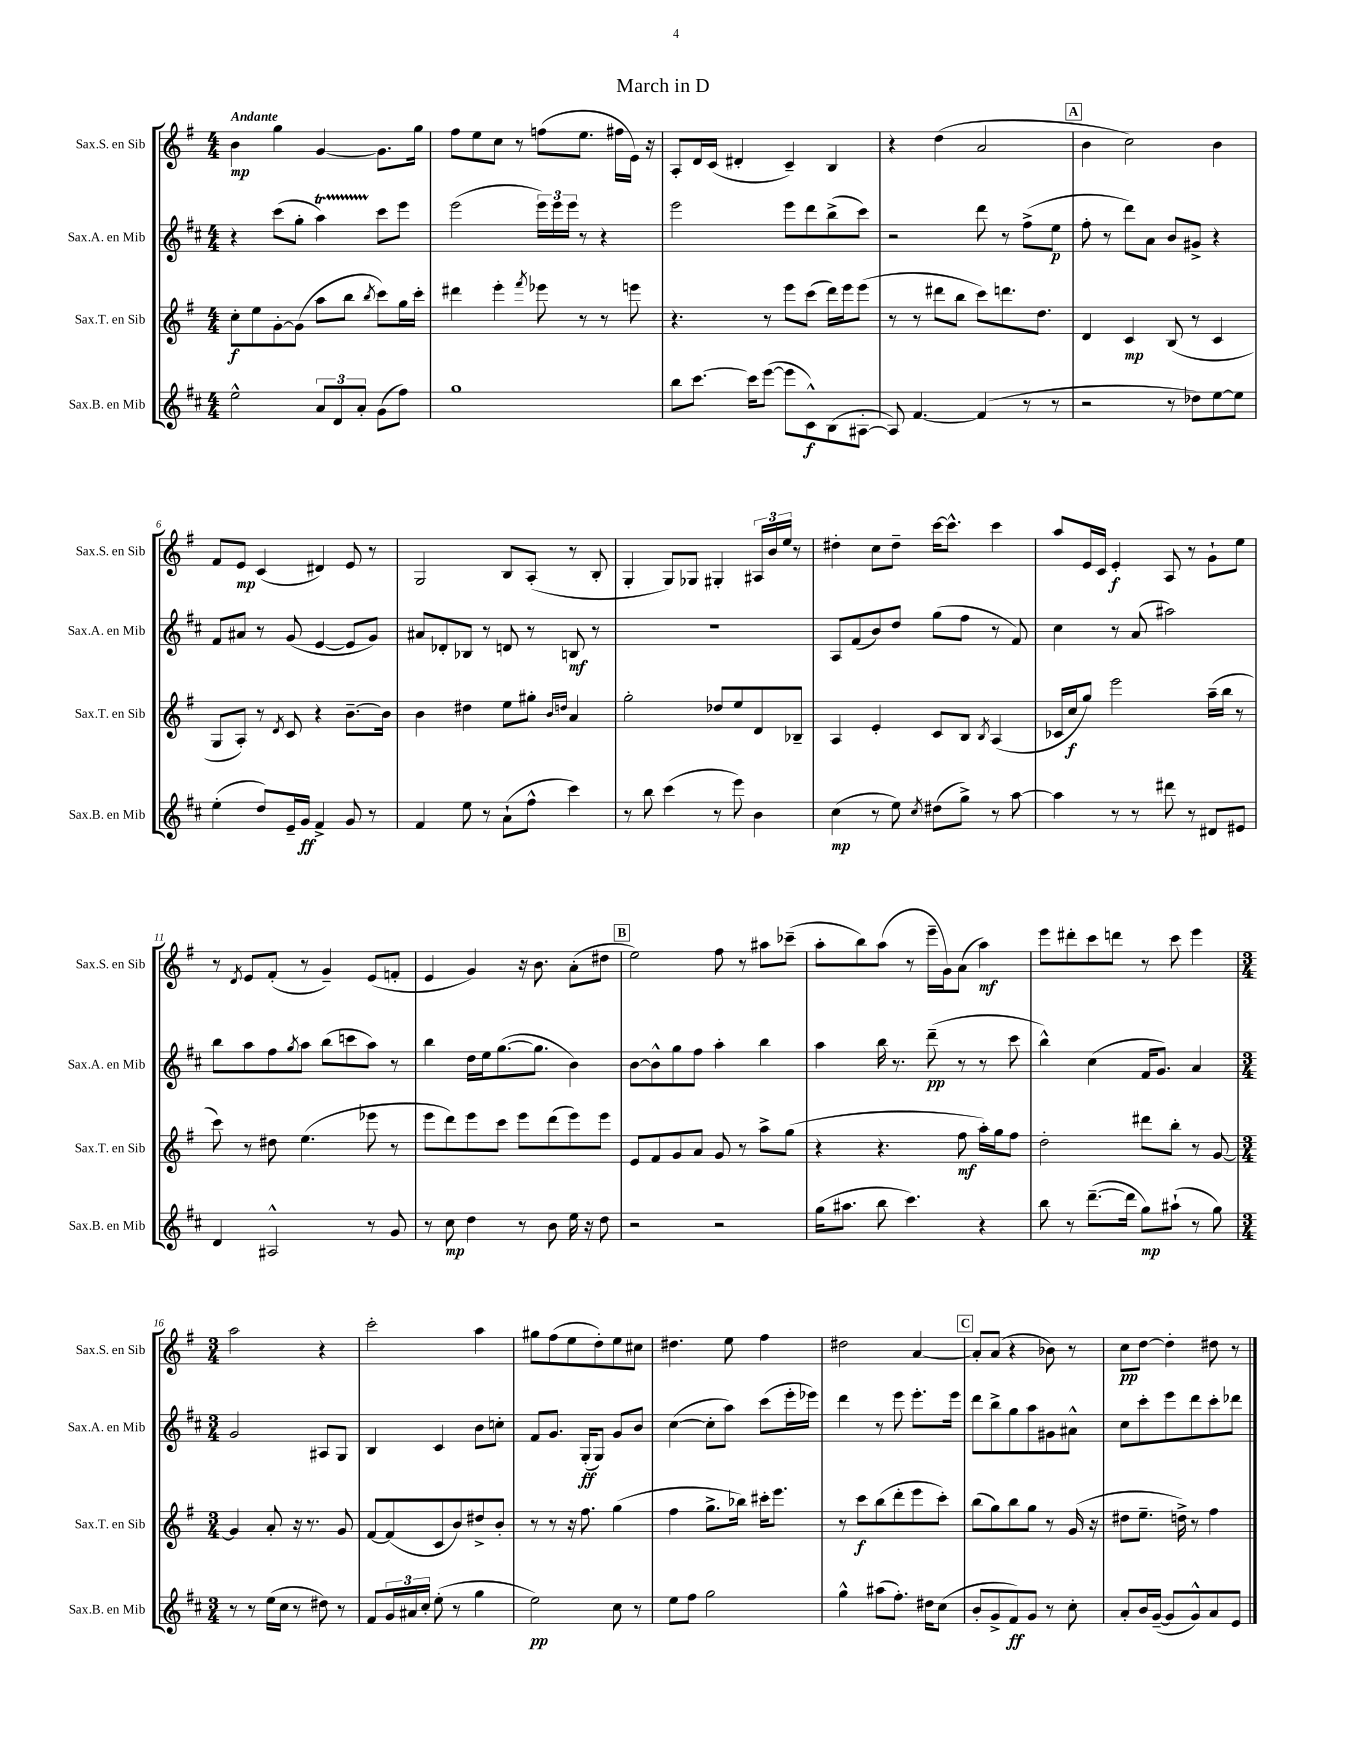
\header { title = "March in D" }
<<
\new StaffGroup <<
\new Staff = "s0" \with { instrumentName = "Sax.S. en Sib" shortInstrumentName = "Sax.S. en Sib" } {
    \clef treble \key g \major \numericTimeSignature \time 4/4 \tempo "Andante"
    b'4\mp g''4 g'4~ g'8. g''16 |
    fis''8 e''8 c''8 r8 f''8( e''8. fis''16 e'16) r16 |
    a8-. d'16 c'16( dis'4-. c'4--) b4 |
    r4 d''4( a'2 |
    \mark \markup { \box "A" } b'4 c''2) b'4 |
    fis'8 e'8\mp c'4( dis'4) e'8 r8 |
    g2 b8 a8-.( r8 b8-. |
    g4-. g8) ges8 gis4-. \tuplet 3/2 { ais16 b'16 e''16 } r8 |
    dis''4-. c''8 dis''8-- c'''16~ c'''8.-^ c'''4 |
    a''8 e'16 c'16 e'4-.\f a8 r8 g'8-! e''8 |
    r8 \acciaccatura { d'8 } e'8 fis'8-.( r8 g'4--) e'8( f'8-. |
    e'4 g'4) r16 b'8. a'8-.( dis''8 |
    \mark \markup { \box "B" } e''2) fis''8 r8 ais''8 ces'''8--( |
    a''8-. b''8) a''8( r8 e'''16-- g'16) a'8( a''4\mf) |
    e'''8 dis'''8-. c'''8 d'''8 r8 c'''8 e'''4 |
    \numericTimeSignature \time 3/4 a''2 r4 |
    c'''2-. a''4 |
    gis''8 fis''8( e''8 d''8-.) e''8 cis''8 |
    dis''4. e''8 fis''4 |
    dis''2 a'4~ |
    \mark \markup { \box "C" } a'8-. a'8( r4 bes'8) r8 |
    c''8\pp d''8~ d''4-. dis''8 r8 \bar "|." |
}
\new Staff = "s1" \with { instrumentName = "Sax.A. en Mib" shortInstrumentName = "Sax.A. en Mib" } {
    \clef treble \key d \major \numericTimeSignature \time 4/4
    r4 cis'''8( g''8-. a''4\startTrillSpan) cis'''8\stopTrillSpan e'''8 |
    e'''2( \tuplet 3/2 { e'''16) e'''16 e'''16 } r8 r4 |
    e'''2 e'''8 d'''8 b''8->( cis'''8) |
    r2 d'''8 r8 fis''8->( e''8\p |
    \mark \markup { \box "A" } fis''8-. r8 d'''8) a'8 b'8 gis'8-> r4 |
    fis'8 ais'8 r8 g'8( e'4~ e'8 g'8) |
    ais'8 des'8-. bes8 r8 d'8 r8 b8\mf r8 |
    R1 |
    a8 fis'8( b'8) d''8 g''8( fis''8 r8 fis'8) |
    cis''4 r8 a'8( ais''2) |
    b''8 a''8 fis''8 \acciaccatura { g''8 } a''8 b''8( c'''8 a''8) r8 |
    b''4 d''16 e''16 g''8.~( g''8. b'4) |
    \mark \markup { \box "B" } b'8~ b'8-^ g''8 fis''8 a''4-. b''4 |
    a''4 b''16 r8. d'''8--\pp( r8 r8 cis'''8 |
    b''4-^) cis''4( fis'16 g'8.) a'4 |
    \numericTimeSignature \time 3/4 g'2 ais8 g8 |
    b4 cis'4 b'8 c''8-. |
    fis'8 g'8. g16-.\ff( g8) g'8 b'8 |
    cis''4~( cis''8-. a''8) cis'''8( e'''16-. ees'''16) |
    d'''4 r8 e'''8 e'''8.-. e'''16 |
    \mark \markup { \box "C" } d'''8 b''8-> g''8 a''8 gis'8 ais'8-^ |
    cis''8 cis'''8-. e'''8 d'''8 cis'''8-. des'''8 \bar "|." |
}
\new Staff = "s2" \with { instrumentName = "Sax.T. en Sib" shortInstrumentName = "Sax.T. en Sib" } {
    \clef treble \key g \major \numericTimeSignature \time 4/4
    c''8-.\f e''8 g'8~-. g'8( a''8 b''8 \acciaccatura { b''8 } c'''8) g''16 c'''16-. |
    dis'''4 e'''4-. \acciaccatura { fis'''8 } ees'''8 r8 r8 e'''8 |
    r4. r8 e'''8 c'''8( d'''16) e'''16 e'''8( |
    r8 r8 dis'''8 b''8 c'''8) d'''8. d''8. |
    \mark \markup { \box "A" } d'4 c'4\mp b8( r8 c'4 |
    g8 a8-.) r8 \acciaccatura { d'8 } c'8 r4 b'8.~-- b'16 |
    b'4 dis''4 e''8 gis''8-. \grace { b'16 d''16 } a'4 |
    g''2-. des''8 e''8 d'8 bes8-- |
    a4 e'4-. c'8 b8 \acciaccatura { b8 } a4( |
    ces'16 c''16\f g''8) e'''2 a''16--( b''16 r8 |
    c'''8) r8 dis''8 e''4.( ees'''8 r8 |
    e'''8 d'''8) e'''8 c'''8 e'''8 d'''8( e'''8) e'''8 |
    \mark \markup { \box "B" } e'8 fis'8 g'8 a'8 g'8 r8 a''8-> g''8( |
    r4 r4. fis''8\mf a''16-.) g''16 fis''8 |
    d''2-. dis'''8 b''8-. r8 g'8~ |
    \numericTimeSignature \time 3/4 g'4 a'8-. r16 r8. g'8 |
    fis'8~ fis'8( c'8 b'8) dis''8-> b'8-. |
    r8 r8 r16 fis''8. g''4( |
    fis''4 g''8.-> bes''16) cis'''16-. e'''8. |
    r8 c'''8\f b''8( d'''8-. e'''8 c'''8-.) |
    \mark \markup { \box "C" } b''8( g''8) b''8 g''8 r8 g'16( r16 |
    dis''8 e''8.-- d''16->) r8 fis''4 \bar "|." |
}
\new Staff = "s3" \with { instrumentName = "Sax.B. en Mib" shortInstrumentName = "Sax.B. en Mib" } {
    \clef treble \key d \major \numericTimeSignature \time 4/4
    e''2-^ \tuplet 3/2 { a'8 d'8 a'8-. } g'8( fis''8) |
    g''1 |
    b''8 cis'''8.~ cis'''16 e'''8~( e'''8 cis'8-^\f) b8( ais8~-. |
    ais8) fis'4.~ fis'4( r8 r8 |
    \mark \markup { \box "A" } r2 r8 des''8) e''8~ e''8 |
    e''4-.( d''8) e'16-- g'16\ff fis'4-> g'8 r8 |
    fis'4 e''8 r8 a'8-!( fis''8-^ cis'''4) |
    r8 b''8 cis'''4( r8 e'''8) b'4 |
    cis''4\mp( r8 e''8) \acciaccatura { cis''8 } dis''8( g''8->) r8 a''8~ |
    a''4 r8 r8 dis'''8 r8 dis'8 eis'8 |
    d'4 ais2-^ r8 g'8 |
    r8 cis''8\mp d''4 r8 b'8 e''16 r16 d''8 |
    \mark \markup { \box "B" } r2 r2 |
    g''16( ais''8. b''8 cis'''4.) r4 |
    b''8 r8 d'''8.~--( d'''16 g''8\mp) ais''8-!( r8 g''8) |
    \numericTimeSignature \time 3/4 r8 r8 e''16( cis''16 r8 dis''8) r8 |
    fis'8 \tuplet 3/2 { g'16 ais'16 cis''16-. } e''8-.( r8 g''4 |
    e''2\pp) cis''8 r8 |
    e''8 fis''8 g''2 |
    g''4-^ ais''8( fis''8.-.) dis''16 cis''8( |
    \mark \markup { \box "C" } b'8-. g'8-> fis'8\ff) g'8 r8 cis''8-. |
    a'8-. b'16 g'16~--( g'8 g'8-^) a'8 e'8 \bar "|." |
}
>>
>>
